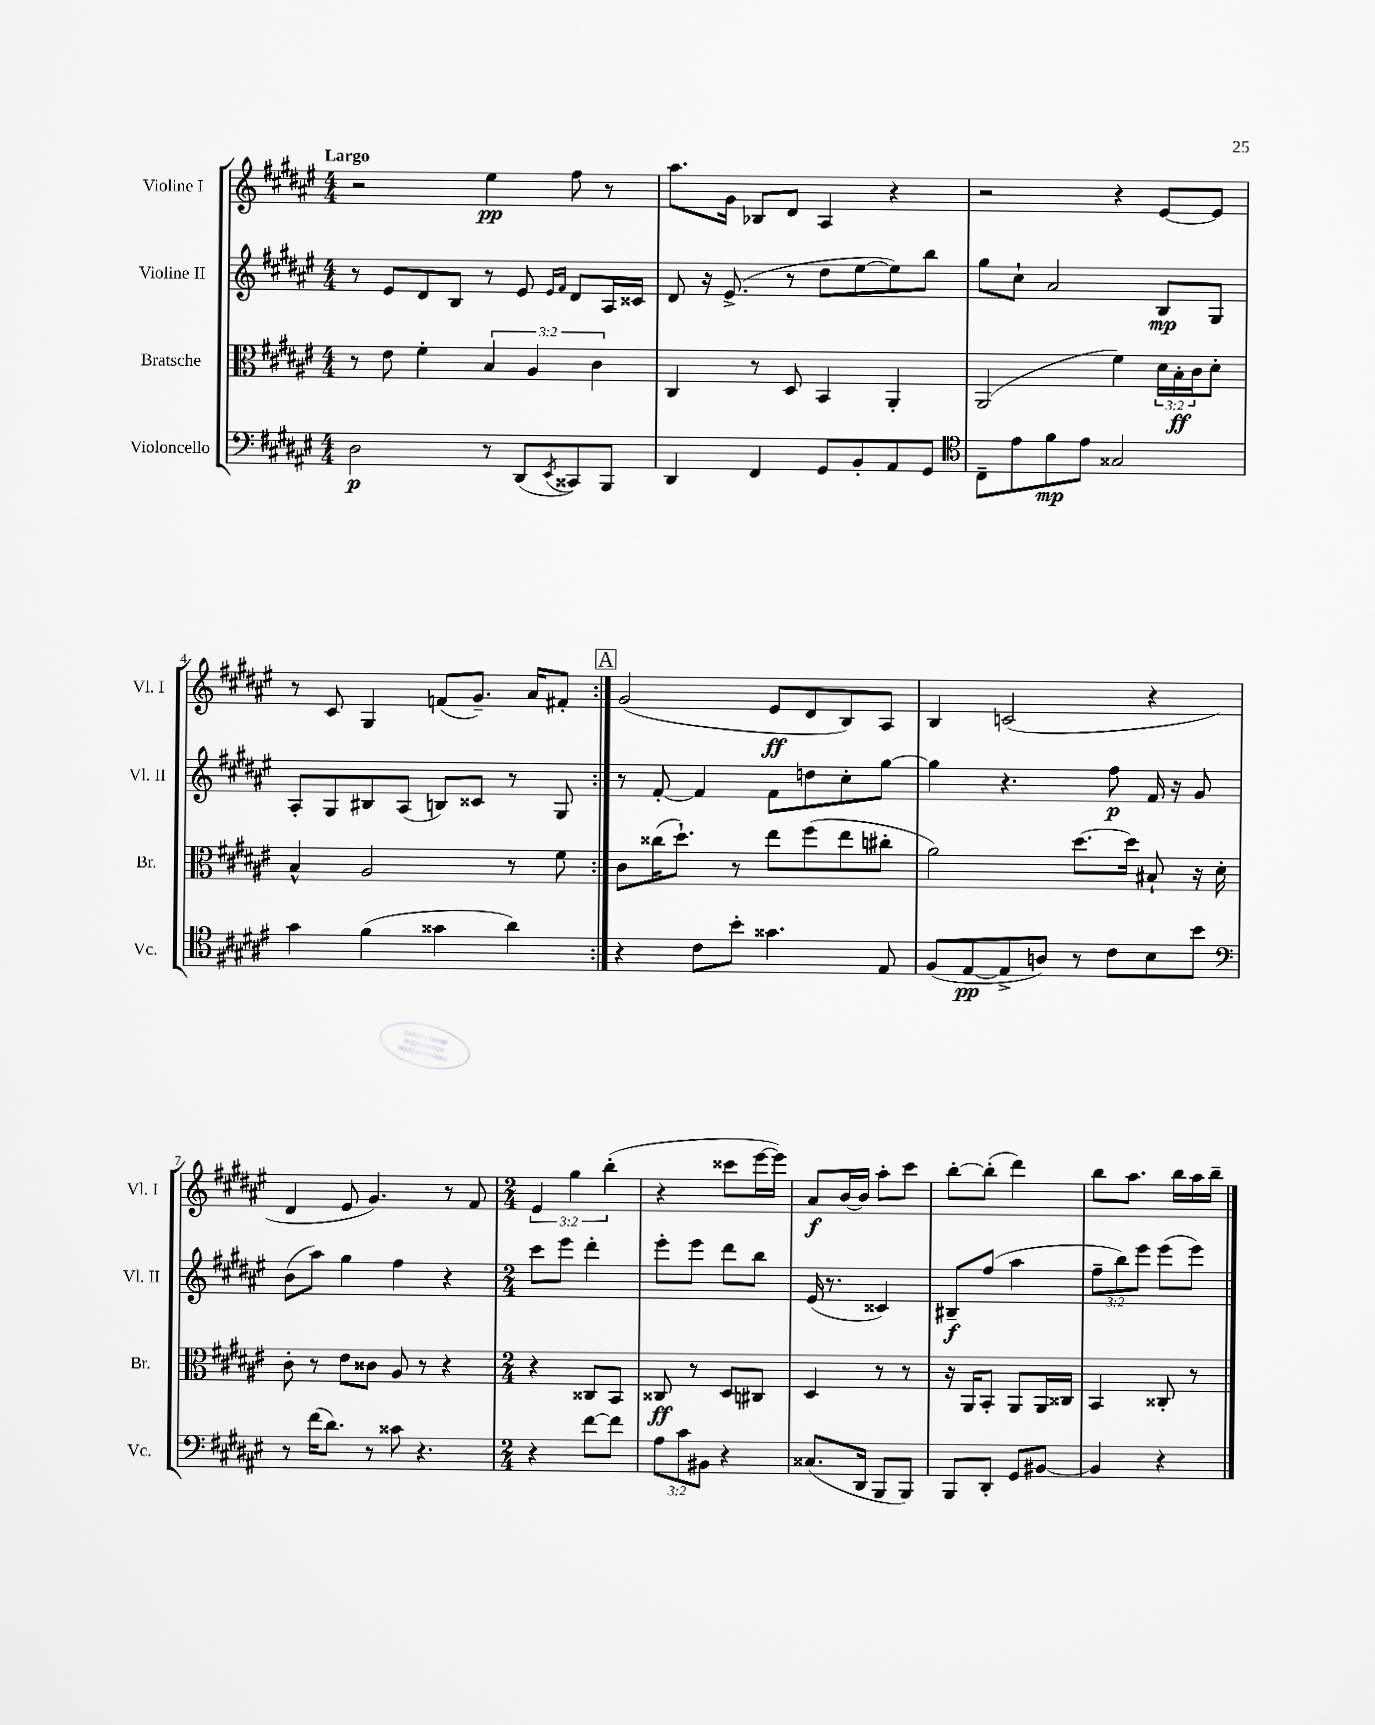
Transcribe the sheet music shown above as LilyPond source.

<<
\new StaffGroup <<
\new Staff = "s0" \with { instrumentName = "Violine I" shortInstrumentName = "Vl. I" } {
    \clef treble \key fis \major \numericTimeSignature \time 4/4 \override Staff.TupletNumber.text = #tuplet-number::calc-fraction-text \tempo "Largo"
    \repeat volta 2 { r2 eis''4\pp fis''8 r8 |
    ais''8. gis'16 bes8 dis'8 ais4 r4 |
    r2 r4 eis'8~ eis'8 |
    r8 cis'8 gis4 f'8( gis'8.--) ais'16 fis'8-. | }
    \mark \markup { \box "A" } gis'2( eis'8\ff dis'8 b8) ais8 |
    b4 c'2( r4 |
    dis'4 eis'8 gis'4.) r8 fis'8 |
    \numericTimeSignature \time 2/4 \tuplet 3/2 { eis'4 gis''4 b''4-.( } |
    r4 cisis'''8 eis'''16~ eis'''16) |
    ais'8\f b'16~ b'16 ais''8-. cis'''8 |
    b''8~-. b''8-.( dis'''4) |
    b''8 ais''8. b''16 ais''16 b''16-- \bar "|." |
}
\new Staff = "s1" \with { instrumentName = "Violine II" shortInstrumentName = "Vl. II" } {
    \clef treble \key fis \major \numericTimeSignature \time 4/4 \override Staff.TupletNumber.text = #tuplet-number::calc-fraction-text
    \repeat volta 2 { r8 eis'8 dis'8 b8 r8 eis'8 \grace { eis'16 fis'16 } dis'8 ais16 cisis'16 |
    dis'8 r16 eis'8.->( r8 dis''8 eis''8~ eis''8) b''8 |
    gis''8 cis''8-! ais'2 b8\mp gis8 |
    ais8-. gis8 bis8 ais8( b8) cisis'8 r8 gis8 | }
    \mark \markup { \box "A" } r8 fis'8~-. fis'4 fis'8 d''8 cis''8-. gis''8~ |
    gis''4 r4. fis''8\p fis'16 r16 gis'8 |
    b'8( ais''8) gis''4 fis''4 r4 |
    \numericTimeSignature \time 2/4 cis'''8 eis'''8 dis'''4-. |
    eis'''8-. eis'''8 dis'''8 b''8 |
    eis'16( r8. cisis'4) |
    bis8--\f fis''8( ais''4 |
    \tuplet 3/2 { fis''8-- b''8) eis'''8 } eis'''8( eis'''8) \bar "|." |
}
\new Staff = "s2" \with { instrumentName = "Bratsche" shortInstrumentName = "Br." } {
    \clef alto \key fis \major \numericTimeSignature \time 4/4 \override Staff.TupletNumber.text = #tuplet-number::calc-fraction-text
    \repeat volta 2 { r8 eis'8 fis'4-. \tuplet 3/2 { b4 ais4 cis'4 } |
    cis4 r8 dis8 b,4 ais,4-. |
    ais,2( fis'4) \tuplet 3/2 { dis'16 b16-.\ff cis'16 } dis'8-. |
    b4-^ ais2 r8 fis'8 | }
    \mark \markup { \box "A" } cis'8 cisis''16( dis''8.-!) r8 eis''8 fis''8( eis''8 cis''8-. |
    ais'2) dis''8.~ dis''16 bis8-! r16 dis'16-. |
    cis'8-. r8 eis'8 cisis'8 ais8 r8 r4 |
    \numericTimeSignature \time 2/4 r4 cisis8 b,8 |
    cisis8\ff r8 dis8 cis8 |
    dis4 r8 r8 |
    r16 ais,16 b,8-. ais,8 ais,16 cisis16 |
    b,4 cisis8-. r8 \bar "|." |
}
\new Staff = "s3" \with { instrumentName = "Violoncello" shortInstrumentName = "Vc." } {
    \clef bass \key fis \major \numericTimeSignature \time 4/4 \override Staff.TupletNumber.text = #tuplet-number::calc-fraction-text
    \repeat volta 2 { dis2\p r8 dis,8( \acciaccatura { eis,8 } cisis,8) b,,8 |
    dis,4 fis,4 gis,8 b,8-. ais,8 gis,8 |
    \clef tenor cis8-- eis'8 fis'8\mp eis'8 gisis2 |
    gis'4 fis'4( gisis'4 ais'4) | }
    \mark \markup { \box "A" } r4 cis'8 b'8-. gisis'4. eis8 |
    fis8( eis8~\pp eis8-> a8) r8 cis'8 b8 b'8 |
    \clef bass r8 fis'16( dis'8.) r8 cisis'8 r4. |
    \numericTimeSignature \time 2/4 r4 fis'8~ fis'8 |
    \tuplet 3/2 { ais8 cis'8 bis,8 } r4 |
    cisis8.( dis,16 b,,8 b,,8) |
    b,,8 dis,8-. gis,8 bis,8~ |
    bis,4 r4 \bar "|." |
}
>>
>>
